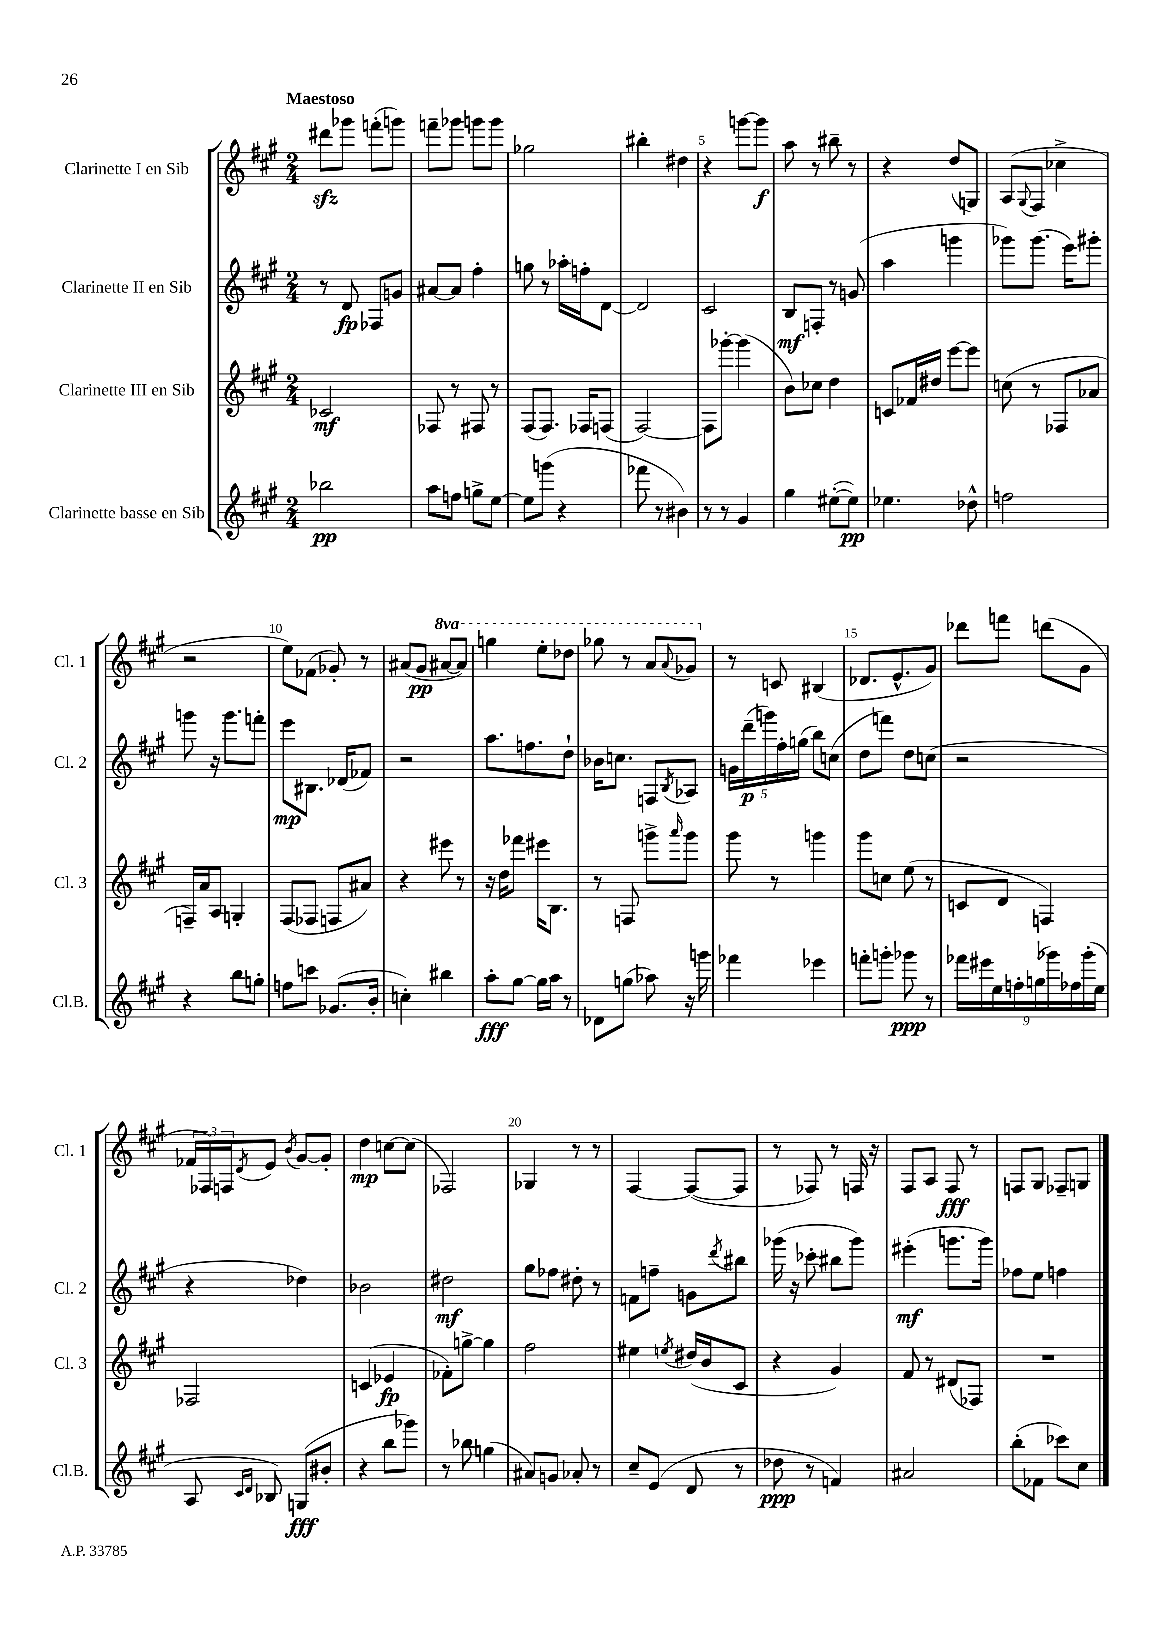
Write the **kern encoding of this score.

**kern	**dynam	**kern	**dynam	**kern	**dynam	**kern	**dynam
*part4	*part4	*part3	*part3	*part2	*part2	*part1	*part1
*staff4	*staff4	*staff3	*staff3	*staff2	*staff2	*staff1	*staff1
*I"Clarinette basse en Sib	*	*I"Clarinette III en Sib	*	*I"Clarinette II en Sib	*	*I"Clarinette I en Sib	*
*I'Cl.B.	*	*I'Cl. 3	*	*I'Cl. 2	*	*I'Cl. 1	*
*clefG2	*	*clefG2	*	*clefG2	*	*clefG2	*
*k[f#c#g#]	*	*k[f#c#g#]	*	*k[f#c#g#]	*	*k[f#c#g#]	*
*M2/4	*	*M2/4	*	*M2/4	*	*M2/4	*
=1	=1	=1	=1	=1	=1	=1	=1
!	!	!	!	!	!	!LO:TX:a:B:t=Maestoso	!
2bb-X\	pp	2c-X/	mf	8r	.	8ddd#Xzz\L	.
.	.	.	.	8d/	fp	8ggg-X\J	.
.	.	.	.	8F-X/L	.	(8fffn'\L	.
.	.	.	.	8gn/J	.	8gggn\J)	.
=2	=2	=2	=2	=2	=2	=2	=2
8aa\L	.	8F-X/	.	[8a#X/L	.	8fffn~\L	.
8ffn\J	.	8r	.	8a#/J]	.	8ggg-X\J	.
8ggn^\L	.	8F#X/	.	4ff#'\	.	8gggn\L	.
[8ee\J	.	8r	.	.	.	8ggg\J	.
=3	=3	=3	=3	=3	=3	=3	=3
8ee\L]	.	(8F#/L	.	8ggn\	.	2gg-X\	.
(8gggn\J	.	8.F#/J)	.	8r	.	.	.
4r	.	.	.	16aa-X'\LL	.	.	.
.	.	16F-X/KL	.	16ffn'\J	.	.	.
.	.	(8Fn/J	.	[8d\J	.	.	.
=4	=4	=4	=4	=4	=4	=4	=4
8fff-X\	.	[2F#/)	.	2d/]	.	4bb#X'\	.
8r	.	.	.	.	.	.	.
4b#X\)	.	.	.	.	.	4dd#X\	.
=5	=5	=5	=5	=5	=5	=5	=5
8r	.	8F#\L]	.	2c#/	.	4r	.
8r	.	[8ggg-X'\J	.	.	.	.	.
4g#/	.	(4ggg-\]	.	.	.	[8gggn\L	.
.	.	.	.	.	.	8ggg\J]	f
=6	=6	=6	=6	=6	=6	=6	=6
4gg#\	.	8b\L)	.	8B/L	mf	8aa\	.
.	.	8cc-X\J	.	8Fn'/J	.	8r	.
([8ee#X'\L	.	4dd\	.	8r	.	8bb#X~\	.
8ee#\J])	pp	.	.	(8gn/	.	8r	.
=7	=7	=7	=7	=7	=7	=7	=7
4.ee-X\	.	8cn/L	.	4aa\	.	4r	.
.	.	16f-X/L	.	.	.	.	.
.	.	16dd#X/JJ	.	.	.	.	.
.	.	[8eee\L	.	4gggn\	.	(8dd/L	.
8dd-X^^\	.	8eee\J]	.	.	.	8Gn/J)	.
=8	=8	=8	=8	=8	=8	=8	=8
2ffn\	.	(8ccn\	.	8ggg-X\L)	.	(8A/L	.
.	.	.	.	.	.	8qqG#/	.
.	.	8r	.	(8.ggg-\J	.	8F#/J	.
.	.	8F-X/L	.	.	.	4cc-X^\	.
.	.	.	.	16eee\KL)	.	.	.
.	.	8a-X/J	.	8ggg#X'\J	.	.	.
!!LO:LB:g=z
=9	=9	=9	=9	=9	=9	=9	=9
4r	.	16Fn~/LL)	.	8gggn\	.	2r	.
.	.	16a/J	.	.	.	.	.
.	.	8A/J	.	16r	.	.	.
.	.	.	.	8.ggg\L	.	.	.
8bb\L	.	4Gn'/	.	.	.	.	.
8ggn'\J	.	.	.	8fffn'\J	.	.	.
=10	=10	=10	=10	=10	=10	=10	=10
8ffn\L	.	(8F#/L	.	8eee\L	mp	8ee\L)	.
8cccn\J	.	8F-X/J	.	8.B#X\J	.	(8f-X\J	.
(8.g-X/L	.	8Fn/L	.	.	.	8g-X'/)	.
.	.	.	.	(16d-X/KL	.	.	.
.	.	8a#X/J)	.	8f-X/J)	.	8r	.
16b'/Jk	.	.	.	.	.	.	.
=11	=11	=11	=11	=11	=11	=11	=11
4ccn'\)	.	4r	.	2r	.	(8a#X/L	.
.	.	.	.	.	.	8g#/J	pp
*	*	*	*	*	*	*8va	*
4bb#X\	.	8eee#X\	.	.	.	[8aa#X/L	.
.	.	8r	.	.	.	8aa#/J])	.
=12	=12	=12	=12	=12	=12	=12	=12
8aa'\L	fff	16r	.	8.aa\L	.	4gggn\	.
.	.	16dd\KL	.	.	.	.	.
[8gg#\J	.	8fff-X\J	.	.	.	.	.
.	.	.	.	8.ffn\	.	.	.
16gg#\LL]	.	16eee#X\KL	.	.	.	8eee'\L	.
16aa\JJ	.	8.B\J	.	.	.	.	.
8r	.	.	.	8dd`\J	.	8ddd-X\J	.
=13	=13	=13	=13	=13	=13	=13	=13
8d-X\L	.	8r	.	16b-X\KL	.	8ggg-X\	.
.	.	.	.	8.ccn\J	.	.	.
(8ggn\J	.	8Fn/	.	.	.	8r	.
8aa-X\)	.	8gggn^\L	.	8Fn/L	.	8aa/L	.
.	.	16qqaaa/	.	8qB/	.	8qqaa/	.
16r	.	8ggg\J	.	8A-X/J	.	8gg-X/J	.
16gggn\	.	.	.	.	.	.	.
=14	=14	=14	=14	=14	=14	=14	=14
*	*	*	*	*	*	*X8va	*
4fff-X\	.	8ggg#\	.	20gn\LL	.	8r	.
.	.	.	.	(20ddd~\	p	.	.
.	.	.	.	20gggn\)	.	.	.
.	.	8r	.	.	.	8cn/	.
.	.	.	.	20ff#'\	.	.	.
.	.	.	.	(20ggn\JJ	.	.	.
4eee-X\	.	4gggn\	.	8bb\L)	.	(4B#X/	.
.	.	.	.	(8ccn\J	.	.	.
=15	=15	=15	=15	=15	=15	=15	=15
8fffn'\L	.	8ggg#\L	.	8dd\L	.	8.d-X/L	.
8gggn'\J	.	8ccn\J	.	8fffn\J)	.	.	.
.	.	.	.	.	.	8.e^^/	.
8ggg-X\	ppp	(8ee\	.	8dd\L	.	.	.
8r	.	8r	.	(8ccn\J	.	8g#/J)	.
=16	=16	=16	=16	=16	=16	=16	=16
18fff-X\LL	.	8cn/L	.	2r	.	8ddd-X\L	.
18eee#X\	.	.	.	.	.	.	.
18ee\	.	.	.	.	.	.	.
.	.	8d/J	.	.	.	8fffn\J	.
18ffn'\	.	.	.	.	.	.	.
(18ggn\	.	.	.	.	.	.	.
.	.	4Fn/)	.	.	.	(8dddn\L	.
18ggg-X\)	.	.	.	.	.	.	.
18ff-X\	.	.	.	.	.	.	.
.	.	.	.	.	.	8g#\J	.
(18ggg-'\	.	.	.	.	.	.	.
18ee\JJ	.	.	.	.	.	.	.
!!LO:LB:g=z
=17	=17	=17	=17	=17	=17	=17	=17
8A/	.	2F-X/	.	4r	.	24f-X/LL	.
.	.	.	.	.	.	24F-X/)	.
.	.	.	.	.	.	24Fn/J	.
16qqc#/LL	.	.	.	.	.	.	.
16qqd/JJ	.	.	.	.	.	8qd/	.
8B-X/)	.	.	.	.	.	8e/J	.
.	.	.	.	.	.	8qb/	.
(8Gn/L	fff	.	.	4dd-X\)	.	[8g#/L	.
8b#X'/J	.	.	.	.	.	8g#'/J]	.
=18	=18	=18	=18	=18	=18	=18	=18
4r	.	(4cn/	.	2b-X\	.	4dd\	mp
8bb\L	.	4e-X/	fp	.	.	[8ccn\L	.
8ggg-X\J)	.	.	.	.	.	(8cc\J]	.
=19	=19	=19	=19	=19	=19	=19	=19
8r	.	8f-X'\L)	.	2dd#X\	mf	2F-X/)	.
8bb-X\	.	[8ggn^\J	.	.	.	.	.
(4ggn\	.	4gg\]	.	.	.	.	.
=20	=20	=20	=20	=20	=20	=20	=20
8a#X/L)	.	2ff#\	.	8gg#\L	.	4G-X/	.
8gn/J	.	.	.	8ff-X\J	.	.	.
8a-X'/	.	.	.	8dd#X'\	.	8r	.
8r	.	.	.	8r	.	8r	.
=21	=21	=21	=21	=21	=21	=21	=21
8cc#~/L	.	4ee#X\	.	8fn\L	.	[4F#/	.
(8e/J	.	.	.	8ffn~\J	.	.	.
.	.	8qeen/	.	.	.	.	.
8d/	.	(16dd#X/LL	.	8gn\L	.	(8F#/L_	.
.	.	16b/J	.	.	.	.	.
.	.	.	.	8qddd/	.	.	.
8r	.	8c#/J	.	8bb#X\J	.	8F#/J]	.
=22	=22	=22	=22	=22	=22	=22	=22
8dd-X\	ppp	4r	.	(16ggg-X\	.	8r	.
.	.	.	.	16r	.	.	.
8r	.	.	.	8ccc-X'\	.	8F-X/)	.
4fn/)	.	4g#/)	.	8bb#X\L	.	8r	.
.	.	.	.	8ggg-\J)	.	16Fn/	.
.	.	.	.	.	.	16r	.
=23	=23	=23	=23	=23	=23	=23	=23
2a#X/	.	8f#/	.	(4eee#X'\	mf	8F#/L	.
.	.	8r	.	.	.	8A/J	.
.	.	(8d#X/L	.	8.gggn\L	.	8F#/	fff
.	.	8F-X/J)	.	.	.	8r	.
.	.	.	.	16ggg\Jk)	.	.	.
=24	=24	=24	=24	=24	=24	=24	=24
(8bb'\L	.	2r	.	8ff-X\L	.	8Fn/L	.
8f-X\J	.	.	.	8ee\J	.	8G#/J	.
8ccc-X\L)	.	.	.	4ffn\	.	8F-X~/L	.
8cc#\J	.	.	.	.	.	8Gn/J	.
==	==	==	==	==	==	==	==
*-	*-	*-	*-	*-	*-	*-	*-
